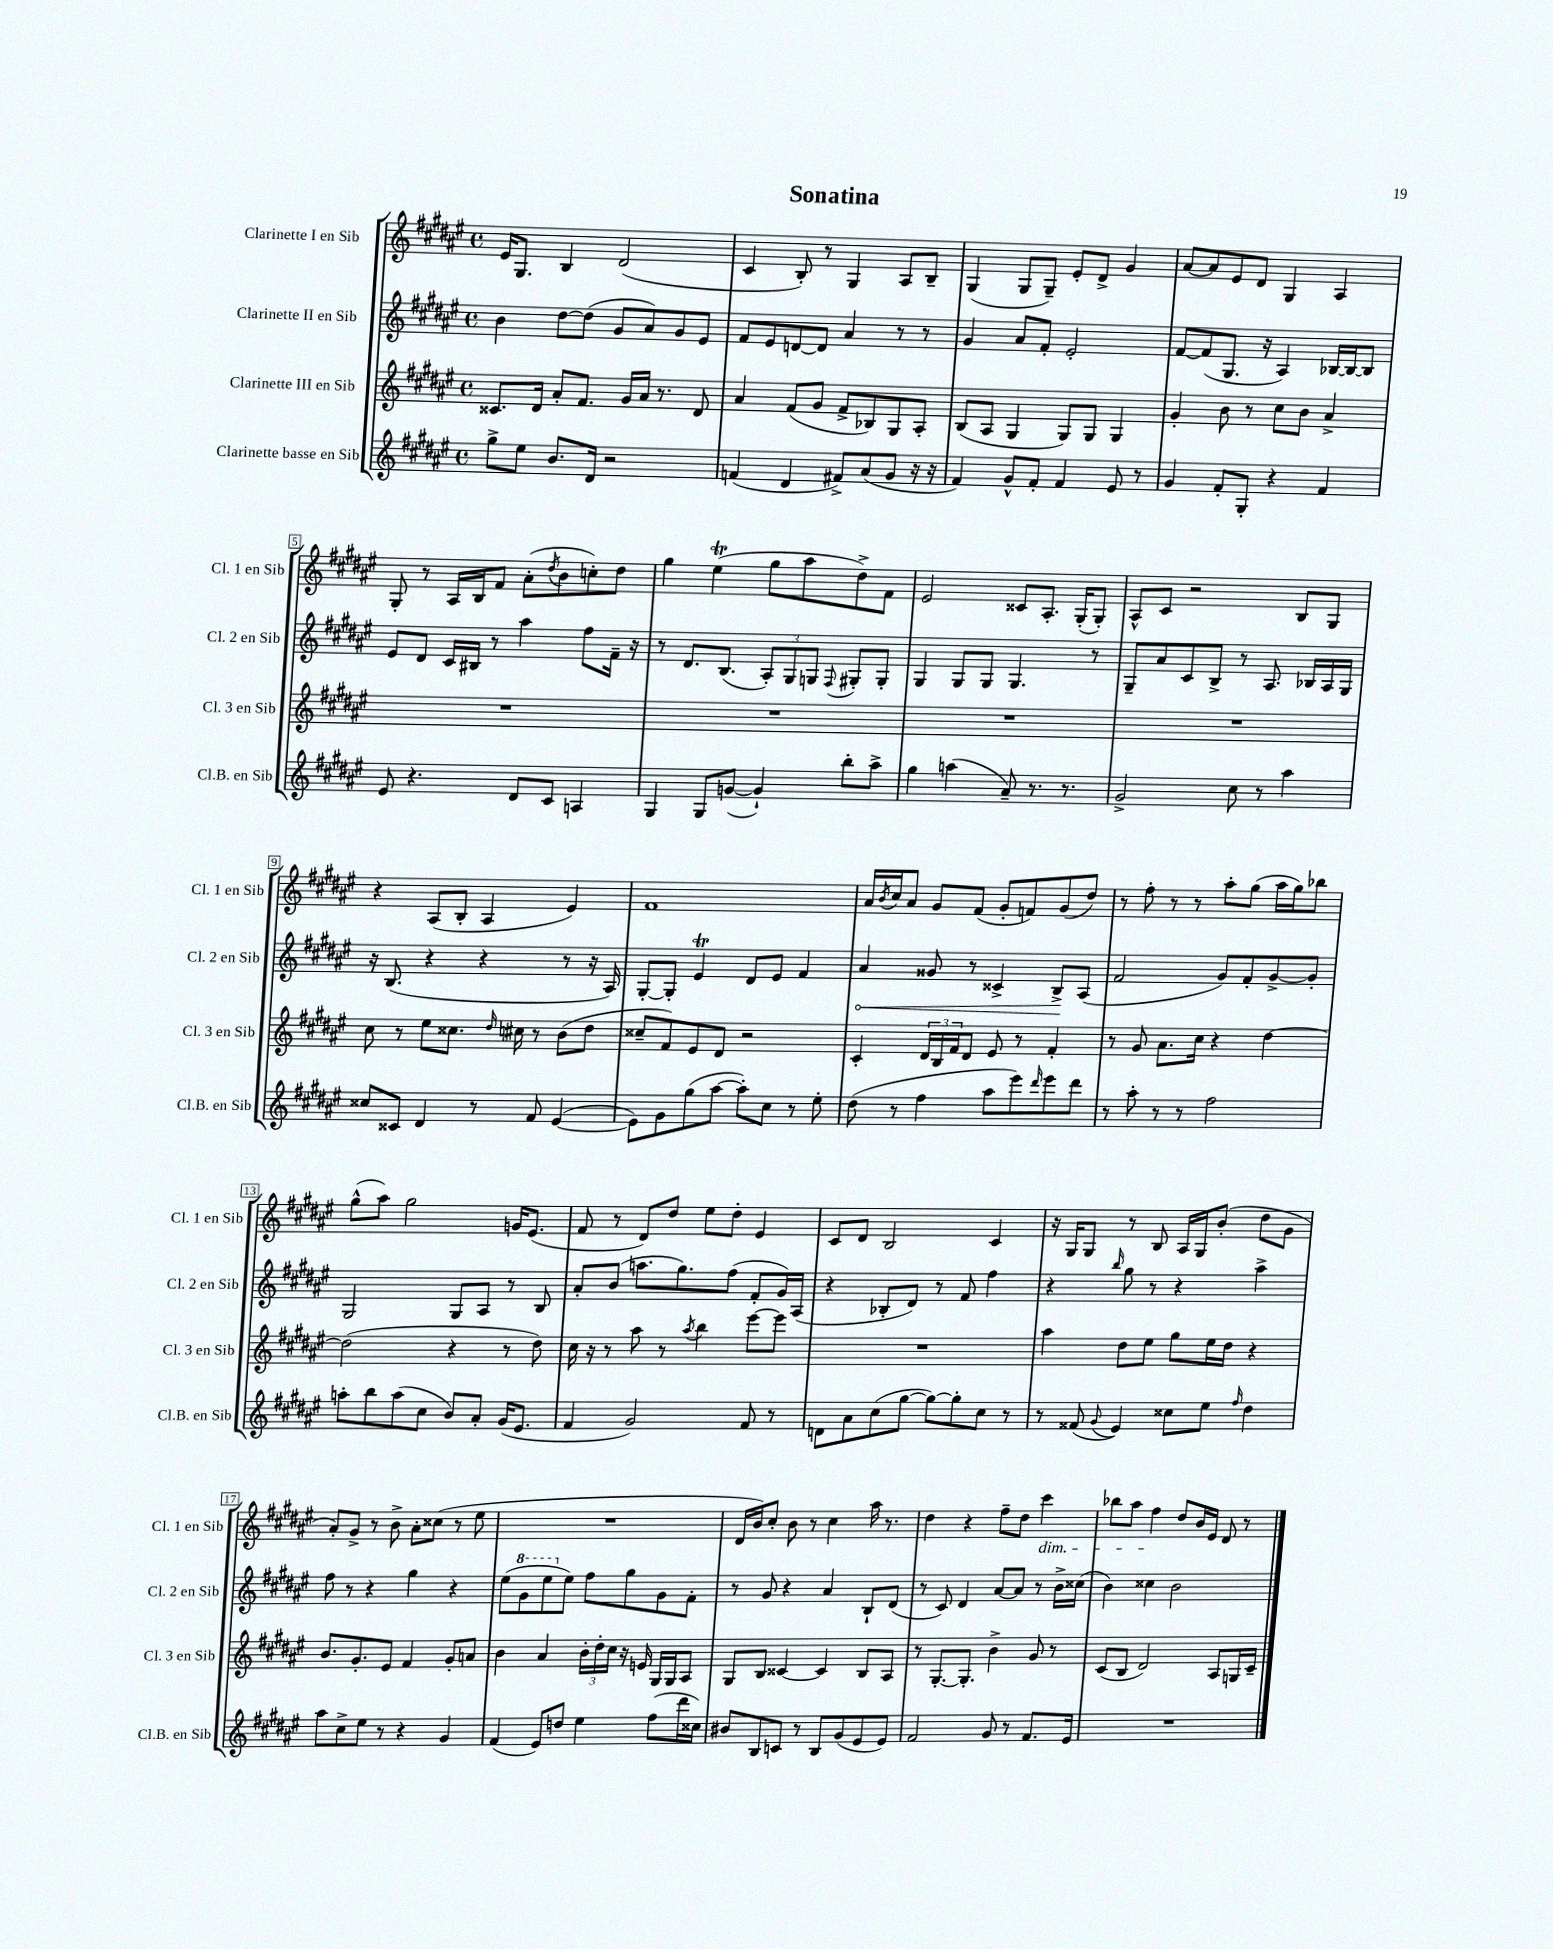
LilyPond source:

\header { title = "Sonatina" }
<<
\new StaffGroup <<
\new Staff = "s0" \with { instrumentName = "Clarinette I en Sib" shortInstrumentName = "Cl. 1 en Sib" } {
    \clef treble \key fis \major \defaultTimeSignature \time 4/4
    eis'16 gis8. b4 dis'2( |
    cis'4 b8-.) r8 gis4 ais8 b8-- |
    gis4( gis8 gis8--) eis'8-. dis'8-> gis'4 |
    ais'8~ ais'8 eis'8 dis'8 gis4 ais4 |
    gis8-. r8 ais16 b16 fis'8 ais'8-.( \acciaccatura { dis''8 } b'8 c''8-.) dis''8 |
    gis''4 eis''4\trill( gis''8 ais''8 dis''8->) fis'8 |
    eis'2 cisis'8 ais8.-. gis16-.( gis8-.) |
    ais8-^ cis'8 r2 b8 gis8 |
    r4 ais8( b8-. ais4 eis'4) |
    fis'1 |
    ais'16 \acciaccatura { b'8 } cis''16 ais'8 gis'8 fis'8( gis'8-. f'8) gis'8( dis''8) |
    r8 fis''8-. r8 r8 ais''8-. gis''8( ais''16 gis''16) bes''8 |
    gis''8-^( ais''8) gis''2 g'16 eis'8.( |
    fis'8 r8 dis'8) dis''8 eis''8 dis''8-. eis'4 |
    cis'8 dis'8 b2 cis'4 |
    r16 gis16 gis8 r8 b8 ais16 gis16 b'8-.( dis''8 gis'8 |
    ais'8-.) gis'8-> r8 b'8-> ais'8-. cisis''8( r8 eis''8 |
    R1 |
    dis'16 b'16) cis''8-. b'8 r8 cis''4 ais''16 r8. |
    dis''4 r4 fis''8-- dis''8 cis'''4\dim |
    bes''8 ais''8 fis''4\! dis''8 b'16 eis'16 dis'8 r8 \bar "|." |
}
\new Staff = "s1" \with { instrumentName = "Clarinette II en Sib" shortInstrumentName = "Cl. 2 en Sib" } {
    \clef treble \key fis \major \defaultTimeSignature \time 4/4
    b'4 dis''8~ dis''8( gis'8 ais'8) gis'8 eis'8 |
    fis'8 eis'8 d'8~ d'8 ais'4 r8 r8 |
    gis'4 ais'8 fis'8-. eis'2-. |
    fis'8~ fis'8( gis8. r16 ais4) bes16~ bes16~ bes8 |
    eis'8 dis'8 cis'16 bis16 r8 ais''4 fis''8 fis'16-- r16 |
    r8 dis'8. b8.( \tuplet 3/2 { ais8-.) gis8 g8 } \appoggiatura { fis8 } gis8-. gis8-. |
    gis4 gis8 gis8 gis4. r8 |
    gis8-- ais'8 cis'8 b8-> r8 ais8. bes16 ais16 gis16 |
    r16 b8.( r4 r4 r8 r16 ais16) |
    gis8~-. gis8-. eis'4\trill dis'8 eis'8 fis'4 |
    \once \override Hairpin.circled-tip = ##t ais'4\< gisis'8 r8 cisis'4-> b8->\! ais8( |
    fis'2 gis'8) fis'8-. gis'8~-> gis'8-. |
    gis2 gis8 ais8 r8 b8 |
    ais'8-. b'8( a''8. gis''8.) fis''8( fis'8-. gis'16) ais16( |
    r4 bes8-. dis'8) r8 fis'8 fis''4 |
    r4 \grace { b''16 } gis''8 r8 r4 ais''4-> |
    fis''8 r8 r4 gis''4 r4 |
    eis''8( \ottava #1 gis''8 eis'''8 \ottava #0 eis''8) fis''8 gis''8 gis'8 fis'8-. |
    r8 gis'8 r4 ais'4 b8-! dis'8( |
    r8 cis'8) dis'4 ais'8~ ais'8 r8 b'16-> cisis''16( |
    b'4) cisis''4 b'2 \bar "|." |
}
\new Staff = "s2" \with { instrumentName = "Clarinette III en Sib" shortInstrumentName = "Cl. 3 en Sib" } {
    \clef treble \key fis \major \defaultTimeSignature \time 4/4
    cisis'8. dis'16 ais'8-. fis'8. gis'16 ais'16 r8. dis'8 |
    ais'4 fis'8( gis'8 fis'8-> bes8) gis8 ais8-. |
    b8( ais8 gis4 gis8) gis8 gis4 |
    gis'4-. b'8 r8 cis''8 b'8 ais'4-> |
    R1 |
    R1 |
    R1 |
    R1 |
    cis''8 r8 eis''8 cisis''8. \grace { dis''16 } cis''16 r8 b'8( dis''8 |
    cisis''8-- fis'8) eis'8 dis'8 r2 |
    cis'4-. \tuplet 3/2 { dis'16 b16 fis'16 } dis'8 eis'8 r8 fis'4-. |
    r8 gis'8 ais'8. cis''16 r4 dis''4~ |
    dis''2( r4 r8 dis''8) |
    cis''16 r16 r8 ais''8 r8 \acciaccatura { ais''8 } b''4 eis'''8~ eis'''8 |
    R1 |
    ais''4 dis''8 eis''8 gis''8 eis''16 dis''16 r4 |
    b'8. gis'8.-. eis'8 fis'4 gis'8-. a'8 |
    b'4 ais'4 \tuplet 3/2 { b'16-. dis''16-. cis''16 } r16 e'16 gis16 gis16 ais8 |
    gis8 b8 cisis'4~ cisis'4 b8 ais8 |
    r8 gis8.~-. gis8.-. b'4-> gis'8 r8 |
    cis'8( b8 dis'2) ais8 g16 cis'16-- \bar "|." |
}
\new Staff = "s3" \with { instrumentName = "Clarinette basse en Sib" shortInstrumentName = "Cl.B. en Sib" } {
    \clef treble \key fis \major \defaultTimeSignature \time 4/4
    gis''8-> eis''8 b'8. dis'16 r2 |
    f'4( dis'4 fis'8->) ais'8( gis'8 r16 r16 |
    fis'4) gis'8-^ fis'8-. fis'4 eis'8 r8 |
    gis'4 fis'8-. gis8-. r4 fis'4 |
    eis'8 r4. dis'8 cis'8 a4 |
    gis4 gis8 g'8~( g'4-!) b''8-. ais''8-> |
    gis''4 a''4( ais'8--) r8. r8. |
    gis'2-> cis''8 r8 ais''4 |
    cisis''8 cisis'8 dis'4 r8 fis'8 eis'4~( |
    eis'8) gis'8 gis''8( ais''8~ ais''8-.) cis''8 r8 eis''8-. |
    dis''8( r8 fis''4 ais''8 eis'''8) \grace { dis'''16 } eis'''8 dis'''8 |
    r8 ais''8-. r8 r8 fis''2 |
    a''8-. b''8 a''8( cis''8 b'8) ais'8-. gis'16( eis'8. |
    fis'4 gis'2) fis'8 r8 |
    d'8 ais'8 cis''8( gis''8~ gis''8~) gis''8-. cis''8 r8 |
    r8 fisis'8( \appoggiatura { gis'8 } eis'4) cisis''8 eis''8 \grace { fis''16 } dis''4 |
    ais''8 cis''8-> eis''8 r8 r4 gis'4 |
    fis'4( eis'8) d''8 eis''4 fis''8( dis'''16 cisis''16) |
    bis'8 b8 c'8 r8 b8 gis'8( eis'8 eis'8) |
    fis'2 gis'8 r8 fis'8. eis'16 |
    R1 \bar "|." |
}
>>
>>
\layout { \context { \Score \override BarNumber.stencil = #(make-stencil-boxer 0.1 0.3 ly:text-interface::print) } }
